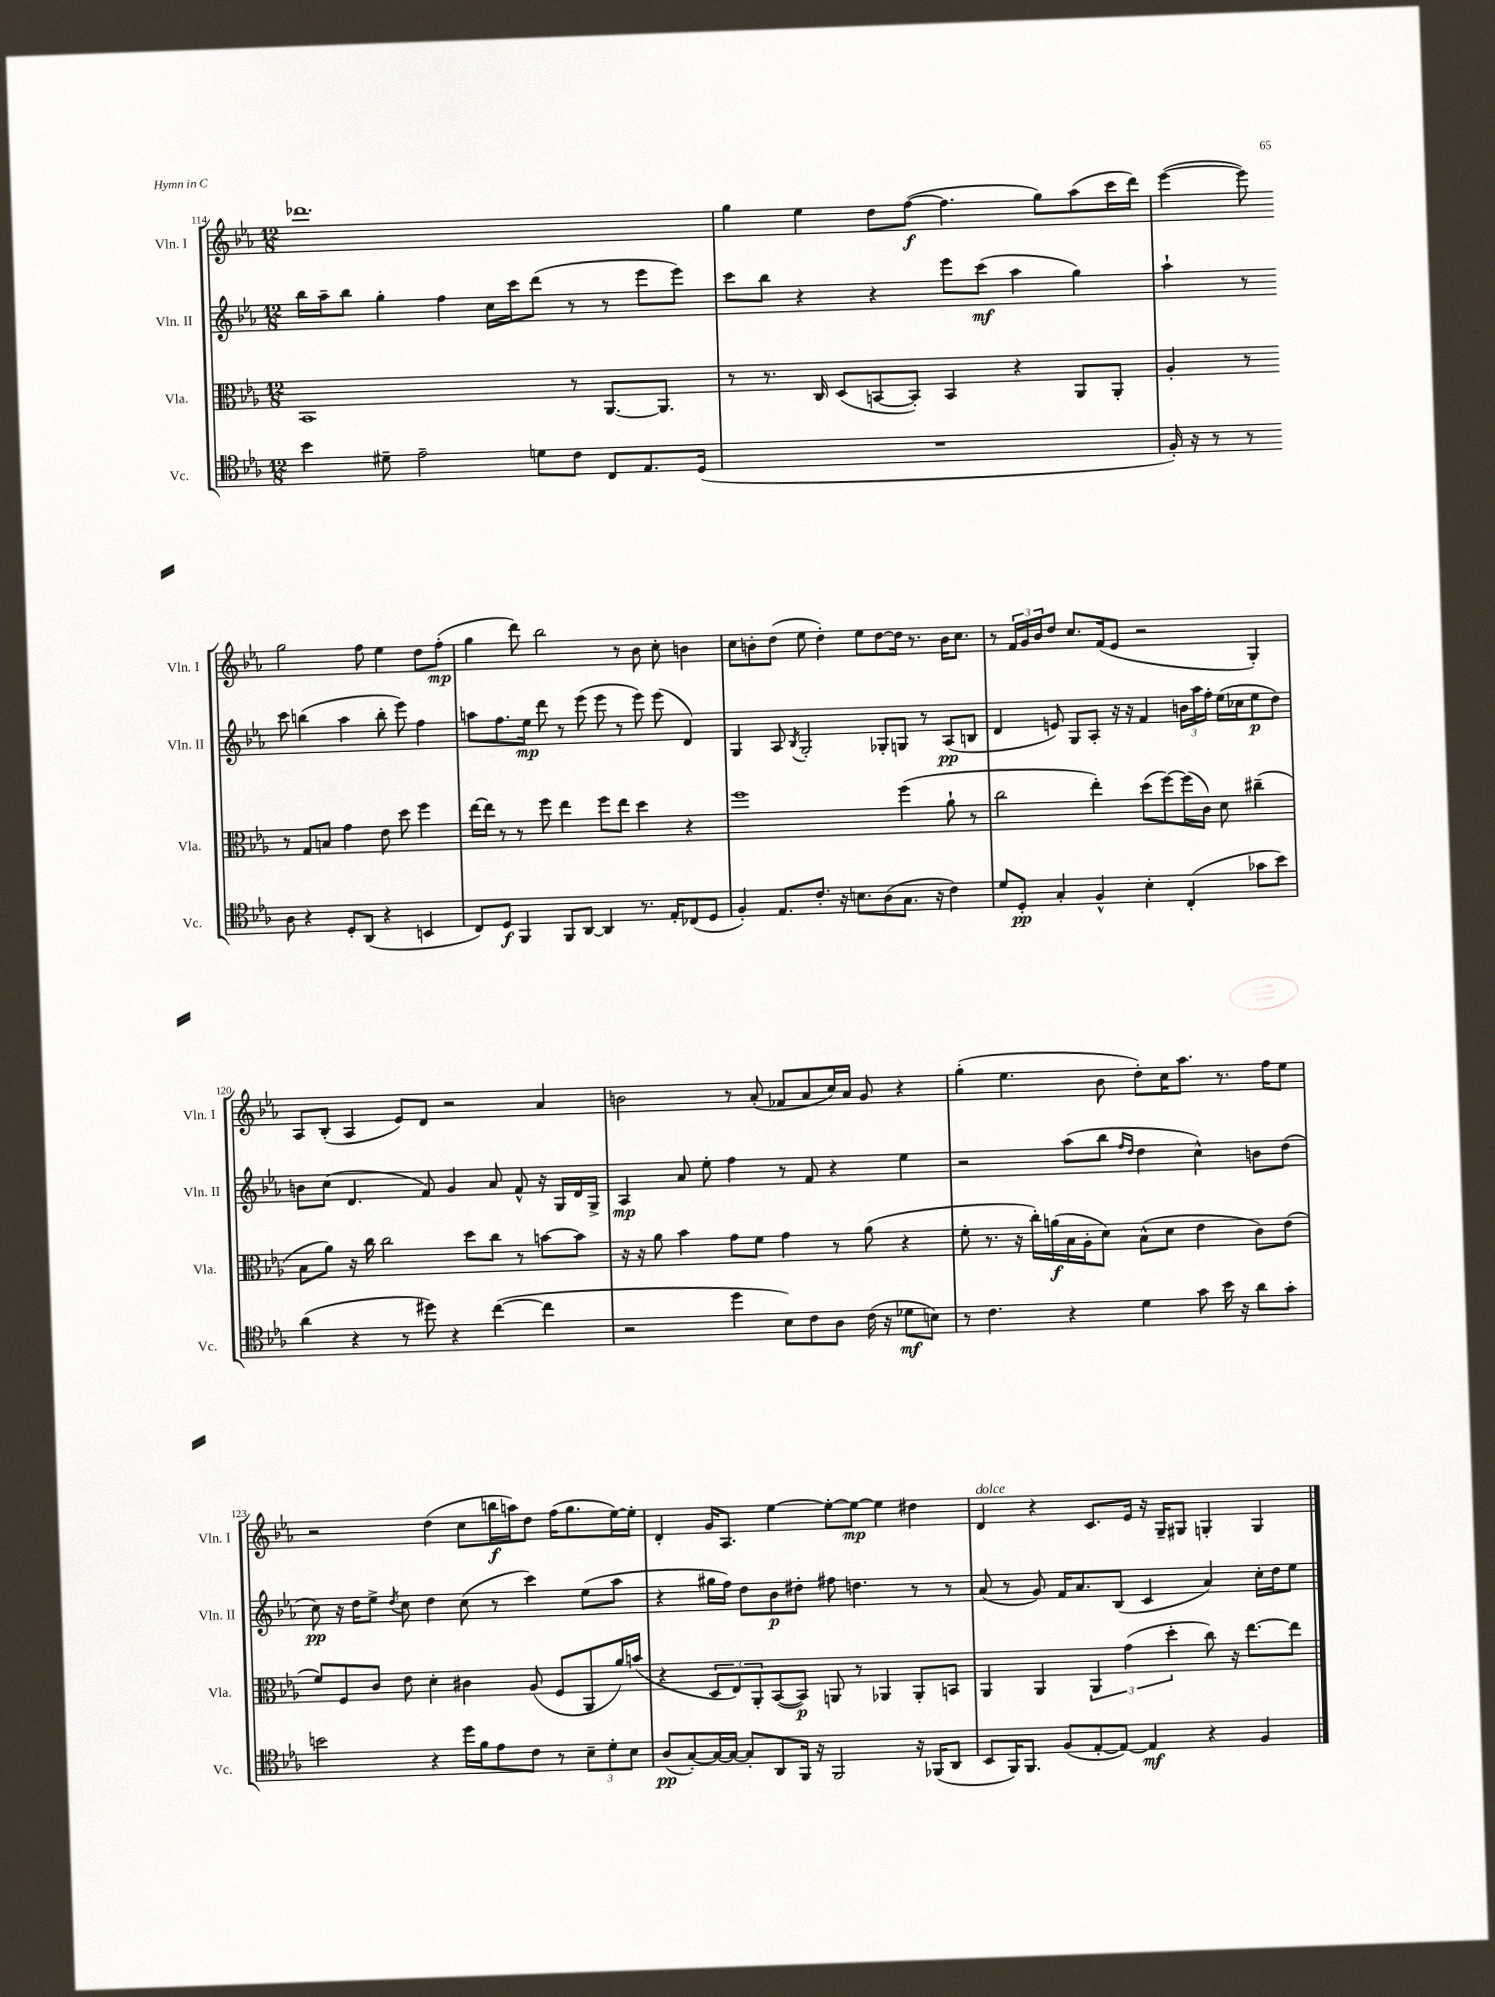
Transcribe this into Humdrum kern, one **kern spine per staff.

**kern	**kern	**kern	**kern
*staff4	*staff3	*staff2	*staff1
*clefC4	*clefC3	*clefG2	*clefG2
*k[b-e-a-]	*k[b-e-a-]	*k[b-e-a-]	*k[b-e-a-]
*M12/8	*M12/8	*M12/8	*M12/8
4b-\	1BB-	16bb-\LL	1.ddd-
.	.	16aa-~\J	.
.	.	8bb-\J	.
8d#~\	.	4gg'\	.
2e-~\	.	.	.
.	.	4ff\	.
.	.	16cc\LL	.
.	.	16ccc\J	.
8d\L	.	(8ddd\J	.
8c\J	8r	8r	.
8C/L	[8.AA-/L	8r	.
8.E-/	.	8eee-\L	.
.	8.AA-/]J	.	.
.	.	8eee-\J)	.
(16D/Jk	.	.	.
=	=	=	=
1.r	8r	8ccc\L	4gg\
.	8.r	8bb-\J	.
.	.	4r	4ee-\
.	16C/	.	.
.	(8D/L	.	.
.	[8BB/	4r	8dd\L
.	8BB'/]J)	.	([8ff\J
.	4BB/	8eee-\L	4.ff\]
.	.	(8ccc\J	.
.	4r	4aa-\	.
.	.	.	8gg\L)
.	8AA-/L	4gg\)	(8aa-\
.	8AA-'/J	.	16ccc\L
.	.	.	16ddd\JJ)
=	=	=	=
16F'/)	4A-'/	4aa-`\	([4eee-\
16r	.	.	.
8r	.	.	.
8r	8r	8r	8eee-\])
8A-\	8r	8ccc\	2gg\
4r	8G/L	(4bb\	.
.	8B/J	.	.
8D'/L	4g\	4aa-\	.
(8AA-/J	.	.	8ff\
4r	8e-\	8bb'\	4ee-\
.	8dd\	8eee-\)	.
4BB/	4ff\	4ff\	8dd\L
.	.	.	(8ff'\J
=	=	=	=
8C/L)	[16ee-\LL	8aa\L	4gg\
.	16ee-\]JJ	.	.
8D/J	8r	8.ff\	.
4FF/	8r	.	8ddd\)
.	.	16ee-\Jk	.
.	8ff\	8ddd\	2bb-\
8FF/L	4ee-\	8r	.
[8AA-/J	.	(8eee-\	.
4AA-/]	8ff\L	8eee-\	.
.	8ee-\J	8r	8r
8.r	4dd\	8eee-\)	8b-\
.	.	(8eee-\	8cc'\
16E-'/LK	.	.	.
(8C-/	4r	4d/)	4b\
8D/J	.	.	.
=	=	=	=
4F'/)	1ff	4G/	8cc\L
.	.	.	8b'\
8.E-/L	.	8A-/	(8dd\J
.	.	8qB-/	.
.	.	2G'/	8ee-\
8.c'/J	.	.	.
.	.	.	4dd'\)
16r	.	.	.
8.B\L	.	.	.
.	.	.	8ee-\L
(8A-\	.	8G-'/L	[8dd\
8.G\J	(4ff\	8G/J	16dd\]Jk
.	.	.	8.r
.	.	8r	.
16r	.	.	.
4c\)	8a-`\	(8A-/L	16b\LK
.	.	.	8.cc\J
.	8r	8B/J	.
=	=	=	=
8d/L	2cc\	4d/	8r
8D'/J	.	.	24f/LL
.	.	.	24g/
.	.	.	24b-/J
4G'/	.	8e/)	8dd/J
.	.	8G/L	8.cc/L
4F^^/	4ee-'\)	8A-'/J	.
.	.	.	(16f/k
.	.	16r	8e-/J
.	.	16r	.
4B-'\	(8dd\L	4f/	2r
.	[8ff\)	.	.
(4C'/	(16ff\]L	24b\LL	.
.	.	24aa-\	.
.	16c\JJ)	.	.
.	.	24ff'\JJ	.
.	8d\	(16ee-\LL	.
.	.	16cc-\J	.
8g-\L	(4cc#~\	8ee-\	4G'/)
8b-\J)	.	8dd\J)	.
=	=	=	=
(4a-\	8B-\L	8b\L	8A-/L
.	8a-\J)	(8cc\J	(8B-'/J
4r	16r	4.d/	4A-/
.	16cc\	.	.
.	2cc\	.	.
8r	.	.	8e-/L)
8dd#\)	.	8f/)	8d/J
4r	.	4g/	2r
.	8dd\L	.	.
([4cc\	8cc\J	8a-/	.
.	8r	8f^^/	.
4cc\]	[8b\L	16r	4a-/
.	.	16G/LL	.
.	8b\]J	16d/	.
.	.	16G^/JJ	.
=	=	=	=
2r	16r	4A-/	2b\
.	16r	.	.
.	8a-\	.	.
.	4b-\	8a-/	.
.	.	8ee-'\	.
4dd\	8g\L	4ff\	8r
.	8f\J	.	(8a-'/
8B-\L)	4g\	8r	8f-/L
8c\	.	8f/	8a-/
8A-\J	8r	4r	16cc/L)
.	.	.	16a-/JJ
(16c\	(8a-\	.	8g/
16r	.	.	.
8d-\L	4r	4ee-\	4r
8B\J)	.	.	.
=	=	=	=
8r	8f'\	2r	(4gg'\
4.c\	8.r	.	.
.	.	.	4.ee-\
.	16r	.	.
.	16cc'\LL)	.	.
.	(16a\	.	.
4r	16B-\	(8aa-\L	.
.	16A-'\J	.	.
.	8d\J)	8bb-\J	8b-\
.	.	16qqff/LL	.
.	.	16qqdd/JJ	.
4d\	(8B-^^\L	4dd\	8dd'\L)
.	8d\J	.	16cc\K
.	.	.	8.aa-\J
8g\	4e-\	4cc^^\)	.
16b-\	.	.	8.r
16r	.	.	.
8a-\L	8c\L)	8b\L	.
.	.	.	16ff\LK
8g'\J	(8e-\J	(8dd\J	8ee-\J
=	=	=	=
2b\	8f/L)	8cc\)	2r
.	8F/	16r	.
.	.	16dd\LK	.
.	8c/J	8ee-^\J	.
.	.	8qdd/	.
.	8e-\	8cc\	.
4r	4d'\	4dd\	(4dd\
16dd\LL	4c#\	(8cc\	8cc\L
16f\J	.	.	.
8e-\	.	8r	16bb\L
.	.	.	16aa\J)
8c\J	(8A-/	4ccc\)	8dd\J
8r	8F/L	.	(16ff\LK
.	.	.	8.gg\
12B-~\L	8AA-/	(8ee-\L	.
12d'\	.	.	.
.	16a-/L)	8aa-\J	[16ee-\L)
12B-\J	.	.	.
.	(16b/JJ	.	16ee-'\]JJ
=	=	=	=
(8A-/L	4r	4r	4d'/
[8G'/)	.	.	.
16G/_L	12D/L	16gg#\LL	16g/LK
16G/_JJ	.	16ff\JJ)	8.A-/J
.	12E-/)	.	.
8G'/]L	.	8dd\L	.
.	12AA-'/	.	.
8AA-/	([8BB-/	8b-\	[4ee-\
16FF/Jk	8BB-/]J)	8dd#'\J	.
16r	.	.	.
2FF/	8AA/	8ff#\	8ee-'\_L
.	8r	4.dd\	8ee-\_J
.	4AA-/	.	4ee-\]
16r	8AA-'/L	8r	4dd#\
(16FF-/LK	.	.	.
8AA-/J	8BB/J	8r	.
=	=	=	=
8BB-/L	4AA-/	(8a-/	4d/
16FF/K)	.	8r	.
8.FF/J	.	.	.
.	4AA-/	8g/)	4r
(8F/L	.	16f/LK	.
.	.	8.a-/	.
[8E-'/	6AA-/	.	8.c/L
8E-/_J)	.	(8B-/J	.
.	(6g\	.	.
.	.	.	16e-/Jk
4E-/]	.	4c/	16r
.	.	.	16G~/LK
.	6dd'\	.	.
.	.	.	8G#/J
4r	8cc\)	4a-/)	4G'/
.	16r	.	.
.	[8.ee-\L	.	.
4F/	.	16cc'\LL	4G/
.	.	16dd\J	.
.	8ee-\]J	8ee-\J	.
==	==	==	==
*-	*-	*-	*-
